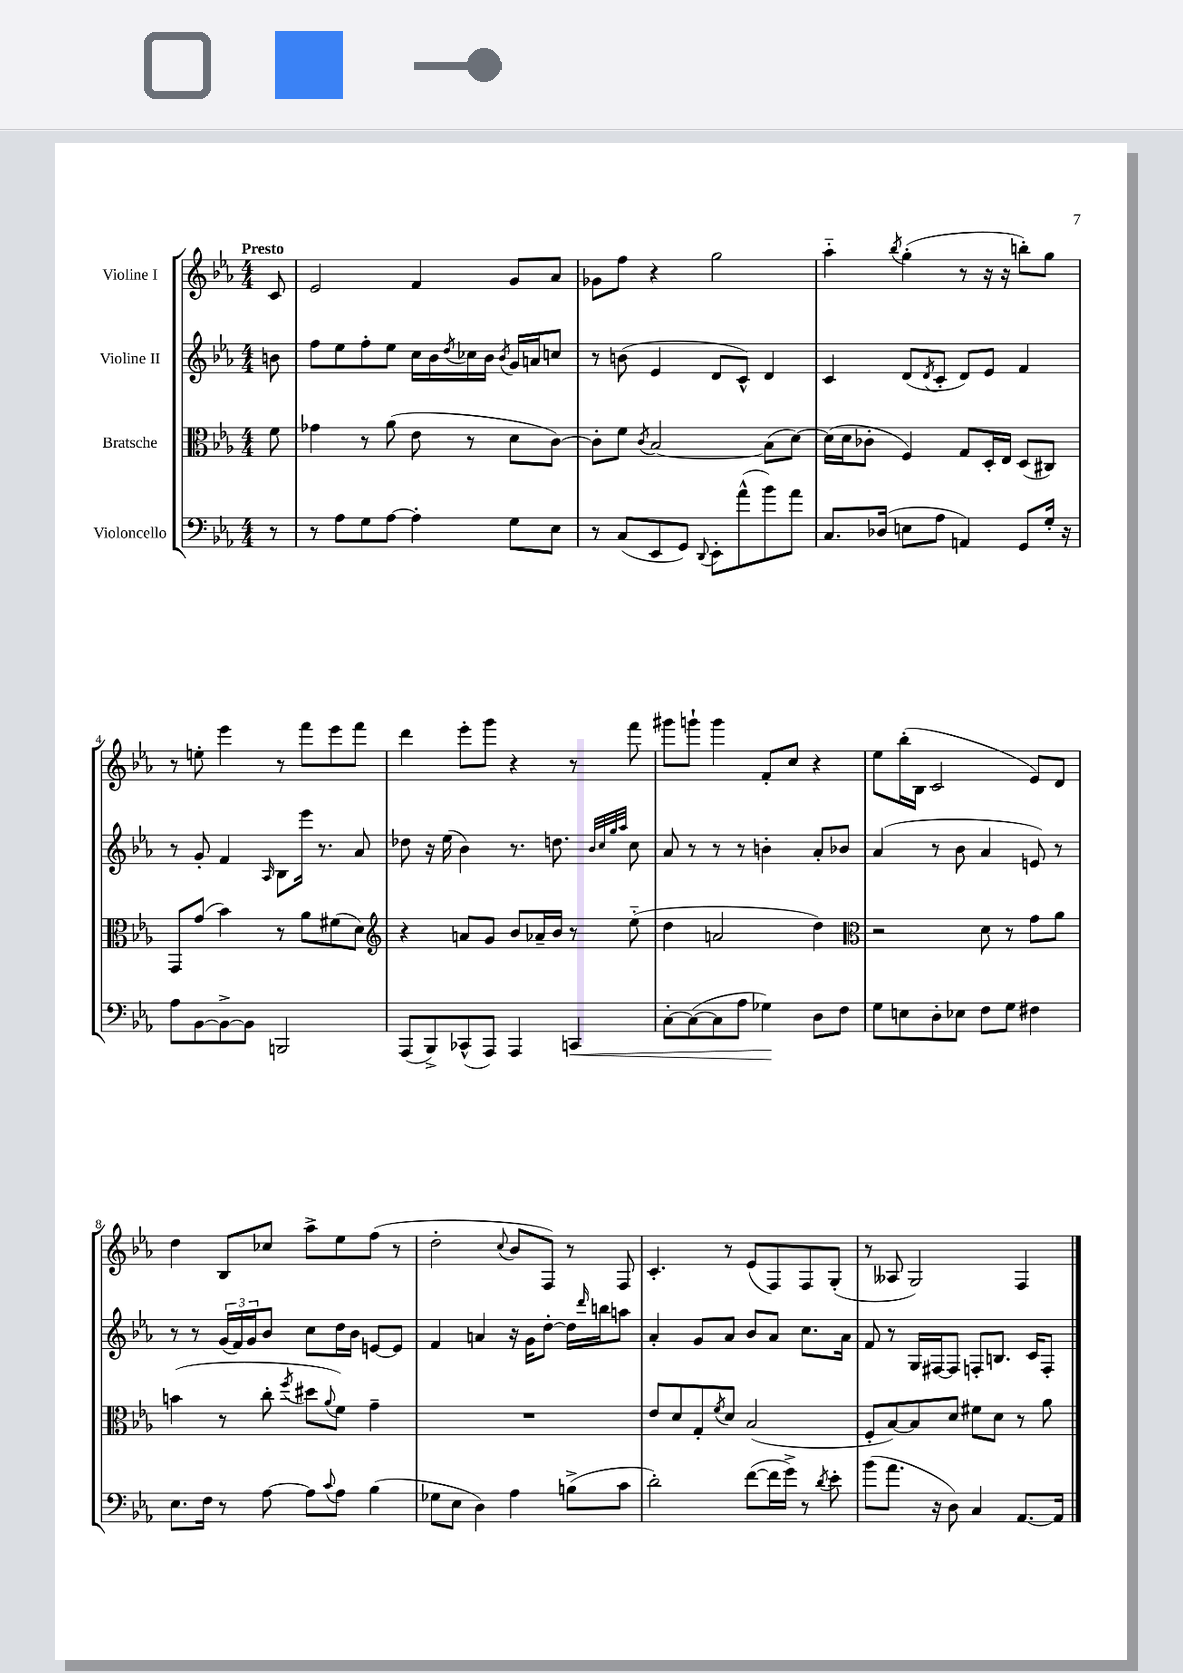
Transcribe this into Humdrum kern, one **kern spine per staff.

**kern	**dynam	**kern	**kern	**kern
*part4	*part4	*part3	*part2	*part1
*staff4	*staff4	*staff3	*staff2	*staff1
*I"Violoncello	*	*I"Bratsche	*I"Violine II	*I"Violine I
*clefF4	*	*clefC3	*clefG2	*clefG2
*k[b-e-a-]	*	*k[b-e-a-]	*k[b-e-a-]	*k[b-e-a-]
*M4/4	*	*M4/4	*M4/4	*M4/4
=	=	=	=	=
!	!	!	!	!LO:TX:a:B:t=Presto
8r	.	8f\	8bn\	8c/
=1	=1	=1	=1	=1
8r	.	4g-X\	8ff\L	2e-/
8A-\L	.	.	8ee-\	.
8G\	.	8r	8ff'\	.
[8A-\J	.	(8a-\	8ee-\J	.
4A-'\]	.	8e-\	16cc\LL	4f/
.	.	.	16b-\	.
.	.	.	8qdd/	.
.	.	8r	16cc-X\	.
.	.	.	16b-\JJ	.
.	.	.	8qb-/	.
8G\L	.	8d\L	16g/LL	8g/L
.	.	.	16an/J	.
8E-\J	.	[8c\J)	8ccn/J	8a-/J
=2	=2	=2	=2	=2
8r	.	8c'\L]	8r	8g-X\L
(8C/L	.	8f\J	(8bn\	8ff\J
.	.	8qc/	.	.
8EE-/	.	[2B-/	4e-/	4r
8GG/J)	.	.	.	.
8qqDD/	.	.	.	.
8EE-'\L	.	.	8d/L	2gg\
(8a-^^\	.	.	8c^^/J)	.
8b-\)	.	(8B-\L]	4d/	.
8a-\J	.	[8d\J)	.	.
=3	=3	=3	=3	=3
8.C/L	.	(16d\LL]	4c/	4aa-\
.	.	16d\J	.	.
.	.	8c-X'\J	.	.
(16D-X/Jk	.	.	.	.
.	.	.	.	8qbb-/
8En\L	.	4F/)	(8d/L	(4gg'\
.	.	.	8qd/	.
8A-\J	.	.	8c'/J	.
4AAn/)	.	8G/L	8d/L)	8r
.	.	16D'/L	8e-/J	16r
.	.	16E-/JJ	.	16r
8GG/L	.	(8D/L	4f/	8bbn'\L)
16G'/Jk	.	8C#X/J)	.	8gg\J
16r	.	.	.	.
!!LO:LB:g=z
=4	=4	=4	=4	=4
8A-\L	.	8GG/L	8r	8r
[8BB-\	.	(8g/J	8g'/	8een'\
8BB-^\_	.	4b-\)	4f/	4eee-\
8BB-\J]	.	.	.	.
.	.	.	16qqA-/	.
2BBBn/	.	8r	8B-\L	8r
.	.	8a-\L	16eee-\Jk	8fff\L
.	.	.	8.r	.
.	.	(8f#X\	.	8eee-\
.	.	8d\J)	8a-/	8fff\J
=5	=5	=5	=5	=5
*	*	*clefG2	*	*
(8AAA-/L	.	4r	8dd-X\	4ddd\
8BBB-^/)	.	.	16r	.
.	.	.	(16ee-\	.
(8CC-X^^/	.	8an/L	4b-\)	8eee-'\L
8AAA-/J)	.	8g/J	.	8ggg\J
4AAA-/	.	8b-/L	8.r	4r
.	.	16a-X~/L	.	.
.	.	16b-/JJ	8.ddn\	.
!	!LO:HP:b	!	!	!
4CCn/	<	8r	.	8r
.	.	.	32qqb-/LLL	.
.	.	.	32qqcc/	.
.	.	.	32qqgg/	.
.	.	.	32qqaa-/JJJ	.
.	.	(8ee-\	8cc\	8fff\
=6	=6	=6	=6	=6
[8C'\L	.	4dd\	8a-/	8ggg#X\L
(8C\_	.	.	8r	8gggn`\J
8C\]	.	2an/	8r	4ggg\
8A-\J	.	.	8r	.
4G-X\)	.	.	4bn'\	8f'/L
.	.	.	.	8cc/J
8D\L	[	4dd\)	8a-'/L	4r
8F\J	.	.	8b-X/J	.
=7	=7	=7	=7	=7
*	*	*clefC3	*	*
8G\L	.	2r	(4a-/	8ee-\L
8En\	.	.	.	(16bb-'\L
.	.	.	.	16B-\JJ
8D'\	.	.	8r	2c/
8E-X\J	.	.	8b-\	.
8F\L	.	8d\	4a-/	.
8G\J	.	8r	.	.
4F#X\	.	8g\L	8en/)	8e-/L)
.	.	8a-\J	8r	8d/J
!!LO:LB:g=z
=8	=8	=8	=8	=8
8.E-\L	.	(4bn\	8r	4dd\
.	.	.	8r	.
16F\Jk	.	.	.	.
8r	.	8r	(24g/LL	8B-/L
.	.	.	24f/)	.
.	.	.	24g/J	.
[8A-\	.	8cc'\	8b-/J	8cc-X/J
.	.	8qff/	.	.
8A-\L]	.	8dd#X\L	8cc\L	8aa-^\L
8qqc/	.	8qqa-/	.	.
8A-\J	.	8f\J)	16dd\L	8ee-\
.	.	.	16b-\JJ	.
(4B-\	.	4g~\	[8en/L	(8ff\J
.	.	.	8e/J]	8r
=9	=9	=9	=9	=9
8G-X\L	.	1r	4f/	2dd'\
8E-\J	.	.	.	.
4D\)	.	.	4an/	.
.	.	.	.	8qqcc/
4A-\	.	.	16r	8b-/L
.	.	.	16g\KL	.
.	.	.	[8dd'\J	8F/J)
(8Bn^\L	.	.	16dd\LL]	8r
.	.	.	16qqddd/	.
.	.	.	16bbn\J	.
8c\J	.	.	8aan\J	8F/
=10	=10	=10	=10	=10
2d'\)	.	8e-/L	4a-'/	4.c'/
.	.	8d/	.	.
.	.	8G'/	8g/L	.
.	.	8qf/	.	.
.	.	8d/J	8a-/J	8r
([8f\L	.	(2B-/	8b-/L	(8e-/L
16f\L]	.	.	8a-/J	8F/)
16g^\JJ)	.	.	.	.
8r	.	.	8.cc\L	8F/
8qd/	.	.	.	.
8e-'\	.	.	.	(8G'/J
.	.	.	16a-\Jk	.
=11	=11	=11	=11	=11
(8b-\L	.	8F'/L	8f/	8r
8.a-\J	.	[8B-/)	8r	8A--X/
.	.	8B-/]	16G/LL	2G/)
16r	.	.	[16F#X/J	.
8D\)	.	8d/J	8F#/J]	.
4C/	.	8f#X\L	8Fn'/L	.
.	.	8d\J	8.Bn/J	.
[8.AA-/L	.	8r	.	4F/
.	.	.	16c/KL	.
.	.	8a-\	8F'/J	.
16AA-/Jk]	.	.	.	.
==	==	==	==	==
*-	*-	*-	*-	*-
